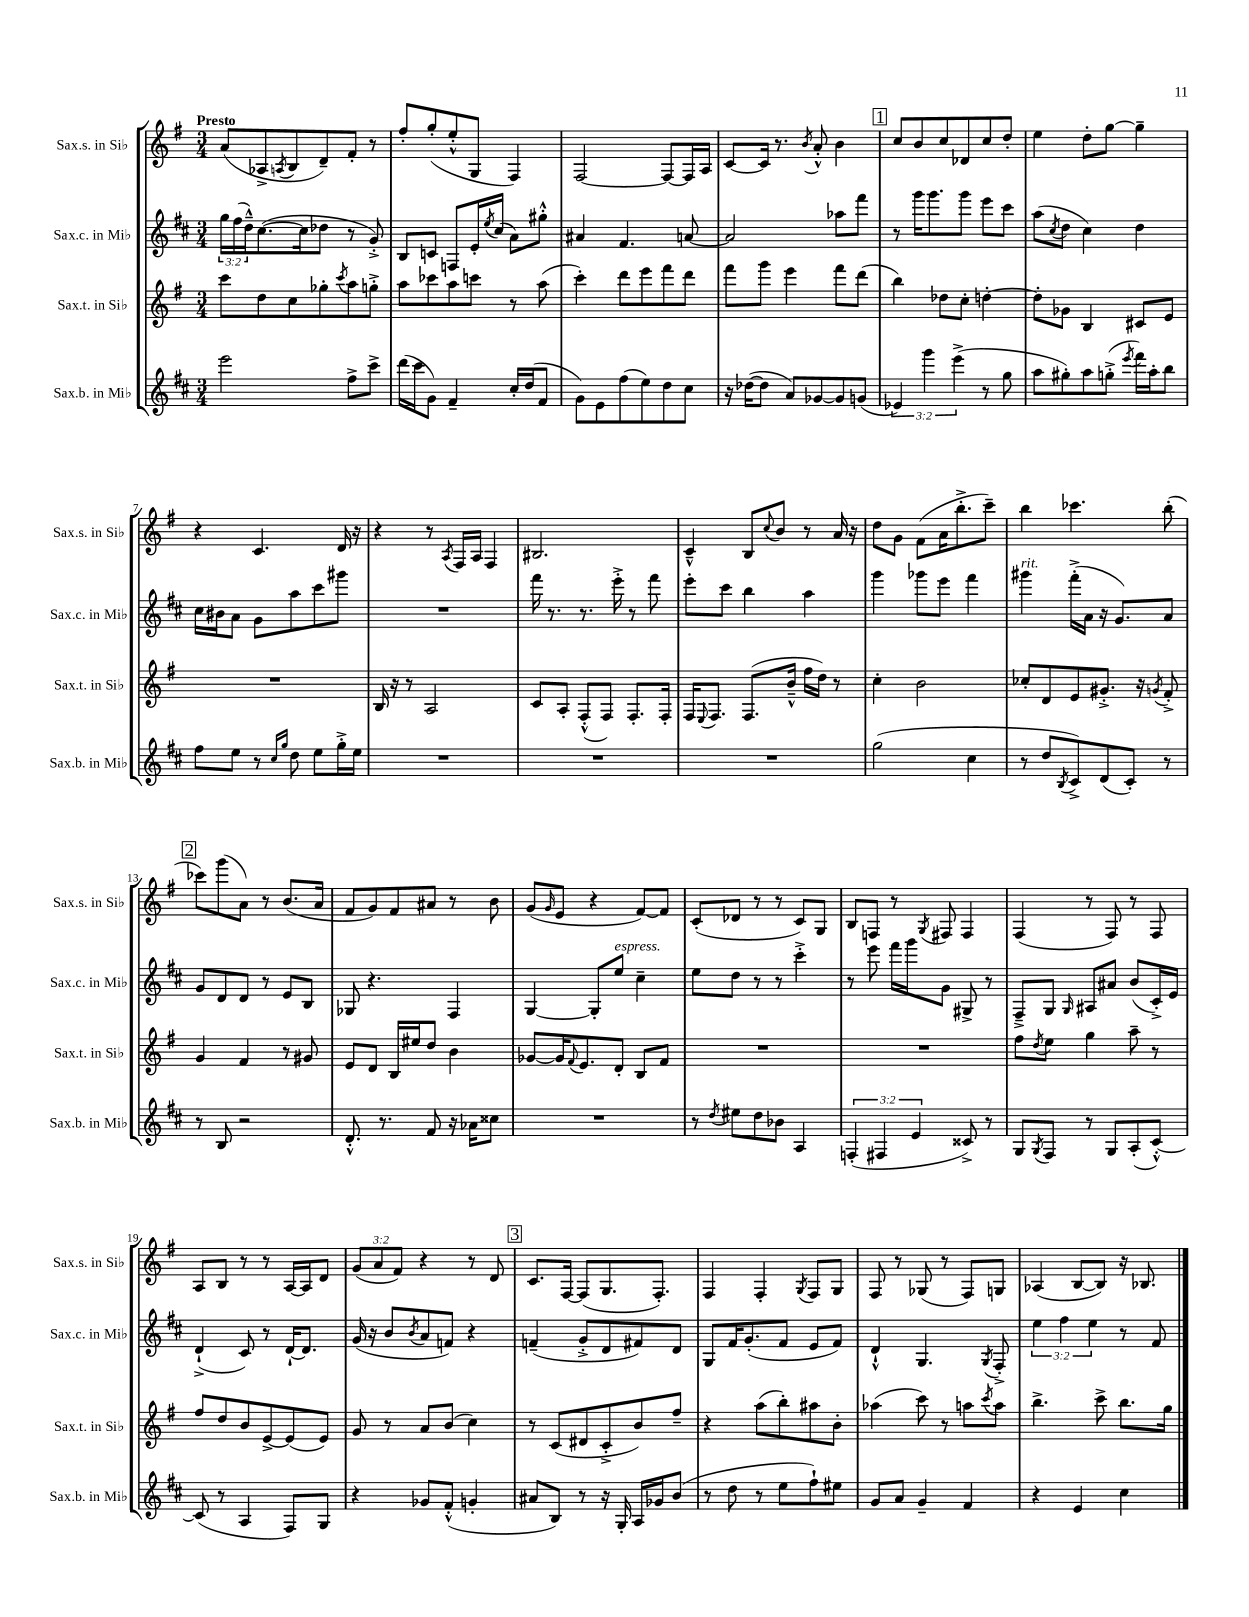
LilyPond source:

<<
\new StaffGroup <<
\new Staff = "s0" \with { instrumentName = "Sax.s. in Sib" shortInstrumentName = "Sax.s. in Sib" } {
    \clef treble \key g \major \numericTimeSignature \time 3/4 \override Staff.TupletNumber.text = #tuplet-number::calc-fraction-text \tempo "Presto"
    a'8( aes8-> \acciaccatura { a8 } b8 d'8--) fis'8-. r8 |
    fis''8-. g''8-.( e''8-.-^ g8 fis4) |
    fis2~ fis8~ fis16 a16 |
    c'8~ c'16 r8. \acciaccatura { b'8 } a'8-.-^ b'4 |
    \mark \markup { \box "1" } c''8 b'8 c''8 des'8 c''8 d''8-. |
    e''4 d''8-. g''8~ g''4-- |
    r4 c'4. d'16 r16 |
    r4 r8 \acciaccatura { a8 } fis16 a16 fis4 |
    bis2. |
    c'4---^ b8 \appoggiatura { c''8 } b'8 r8 a'16 r16 |
    d''8 g'8 fis'8( a'16 b''8.-.-> c'''8--) |
    b''4 ces'''4. b''8-.( |
    \mark \markup { \box "2" } ces'''8) g'''8( a'8) r8 b'8.( a'16 |
    fis'8 g'8) fis'8 ais'8 r8 b'8 |
    g'8( \grace { g'16 } e'8 r4 fis'8~) fis'8 |
    c'8-.( des'8 r8 r8 c'8) g8 |
    b8 f8 r8 \acciaccatura { g8 } fis8 fis4 |
    fis4( r8 fis8) r8 fis8 |
    a8 b8 r8 r8 a16~ a16 d'8 |
    \tuplet 3/2 { g'8( a'8 fis'8) } r4 r8 d'8 |
    \mark \markup { \box "3" } c'8. fis16~ fis8( g8. fis8.-.) |
    fis4 fis4-. \acciaccatura { g8 } fis8 g8 |
    fis8 r8 ges8( r8 fis8) g8 |
    aes4( b8~ b8) r16 bes8. \bar "|." |
}
\new Staff = "s1" \with { instrumentName = "Sax.c. in Mib" shortInstrumentName = "Sax.c. in Mib" } {
    \clef treble \key d \major \numericTimeSignature \time 3/4 \override Staff.TupletNumber.text = #tuplet-number::calc-fraction-text
    \tuplet 3/2 { g''16 fis''16( d''16---^) } cis''8.~( cis''16 des''8 r8 g'8-.->) |
    b8 c'8 f8 e'16-. \acciaccatura { e''8 } cis''16( a'8) gis''8-.-^ |
    ais'4 fis'4. a'8~ |
    a'2 aes''8 fis'''8 |
    \mark \markup { \box "1" } r8 g'''16 g'''8. g'''8 e'''8 cis'''8 |
    a''8( \acciaccatura { cis''8 } d''8 cis''4) d''4 |
    cis''16 bis'16 a'8 g'8 a''8 cis'''8 gis'''8 |
    R2. |
    fis'''16 r8. r8. e'''16-.-> r8 fis'''8 |
    e'''8-. cis'''8 b''4 a''4 |
    g'''4 ges'''8 e'''8 fis'''4 |
    gis'''4^\markup { \italic "rit." } fis'''16-.->( a'16 r16 g'8.) a'8 |
    \mark \markup { \box "2" } g'8 d'8 d'8 r8 e'8 b8 |
    ges8 r4. fis4 |
    g4~ g8-. e''8^\markup { \italic "espress." } cis''4-- |
    e''8 d''8 r8 r8 cis'''4-.-> |
    r8 e'''8 fis'''16 g'''16 g'8 gis8-> r8 |
    fis8---> g8 \grace { g16 } ais8 ais'8 b'8( cis'16-.->) e'16 |
    d'4-!->( cis'8) r8 d'16~-! d'8. |
    g'16( r16 b'8 \acciaccatura { b'8 } a'8 f'8) r4 |
    \mark \markup { \box "3" } f'4--( g'8-.-> d'8 fis'8) d'8 |
    g8 fis'16 g'8.-.( fis'8 e'8 fis'8) |
    d'4-!-^ g4. \acciaccatura { g8 } fis8-.-> |
    \tuplet 3/2 { e''4 fis''4 e''4 } r8 fis'8 \bar "|." |
}
\new Staff = "s2" \with { instrumentName = "Sax.t. in Sib" shortInstrumentName = "Sax.t. in Sib" } {
    \clef treble \key g \major \numericTimeSignature \time 3/4
    c'''8 d''8 c''8 ges''8-. \acciaccatura { c'''8 } a''8 g''8-.-> |
    a''8 ces'''8 a''8 c'''8 r8 a''8( |
    c'''4-.) d'''8 e'''8 fis'''8 d'''8 |
    fis'''8 g'''8 e'''4 fis'''8 d'''8( |
    \mark \markup { \box "1" } b''4) des''8 c''8-. d''4~-. |
    d''8-. ges'8 b4 cis'8 e'8 |
    R2. |
    b16 r16 r8 a2 |
    c'8 a8-. fis8-.-^( fis8) fis8.-. fis16-. |
    fis16 \appoggiatura { e8 } fis8. fis8.( b'16---^ fis''16 d''16) r8 |
    c''4-. b'2 |
    ces''8-. d'8 e'8 gis'8.-.-> r16 \acciaccatura { g'8 } fis'8-.-> |
    \mark \markup { \box "2" } g'4 fis'4 r8 gis'8 |
    e'8 d'8 b16 eis''16 d''8 b'4 |
    ges'8~ ges'16 \appoggiatura { fis'8 } e'8. d'8-. b8 fis'8 |
    R2. |
    R2. |
    fis''8 \acciaccatura { d''8 } e''8 g''4 a''8-- r8 |
    fis''8 d''8 b'8 e'8~-> e'8( e'8) |
    g'8 r8 a'8 b'8( c''4) |
    \mark \markup { \box "3" } r8 c'8( dis'8 c'8-.-> b'8) fis''8-- |
    r4 a''8( b''8-.) ais''8 b'8-. |
    aes''4( c'''8) r8 a''8 \acciaccatura { c'''8 } a''8 |
    b''4.-> c'''8-> b''8. g''16 \bar "|." |
}
\new Staff = "s3" \with { instrumentName = "Sax.b. in Mib" shortInstrumentName = "Sax.b. in Mib" } {
    \clef treble \key d \major \numericTimeSignature \time 3/4 \override Staff.TupletNumber.text = #tuplet-number::calc-fraction-text
    e'''2 fis''8-> cis'''8-> |
    d'''16( cis'''16 g'8) fis'4-- cis''16-. d''16( fis'8 |
    g'8) e'8 fis''8( e''8) d''8 cis''8 |
    r16 des''16~( des''8 a'8) ges'8~ ges'8 g'8( |
    \mark \markup { \box "1" } \tuplet 3/2 { ees'4) g'''4 e'''4->( } r8 g''8 |
    a''8 gis''8-.) a''8 g''8-.->( \acciaccatura { e'''8 } fis'''16) a''16-. b''8 |
    fis''8 e''8 r8 \grace { cis''16 g''16 } d''8 e''8 g''16-.-> e''16 |
    R2. |
    R2. |
    R2. |
    g''2( cis''4 |
    r8 d''8 \acciaccatura { b8 } cis'8->) d'8( cis'8-.) r8 |
    \mark \markup { \box "2" } r8 b8 r2 |
    d'8.-.-^ r8. fis'8 r16 aes'16 cisis''8 |
    R2. |
    r8 \acciaccatura { d''8 } eis''8 d''8 bes'8 a4 |
    \tuplet 3/2 { f4-.( fis4 e'4 } cisis'8->) r8 |
    g8 \acciaccatura { g8 } fis8 r8 g8 a8-.( cis'8~-.-^) |
    cis'8( r8 a4 fis8) g8 |
    r4 ges'8 fis'8-.-^( g'4-. |
    \mark \markup { \box "3" } ais'8 b8) r8 r16 g16-. a16 ges'16 b'8( |
    r8 d''8 r8 e''8 fis''8-!) eis''8 |
    g'8 a'8 g'4-- fis'4 |
    r4 e'4 cis''4 \bar "|." |
}
>>
>>
